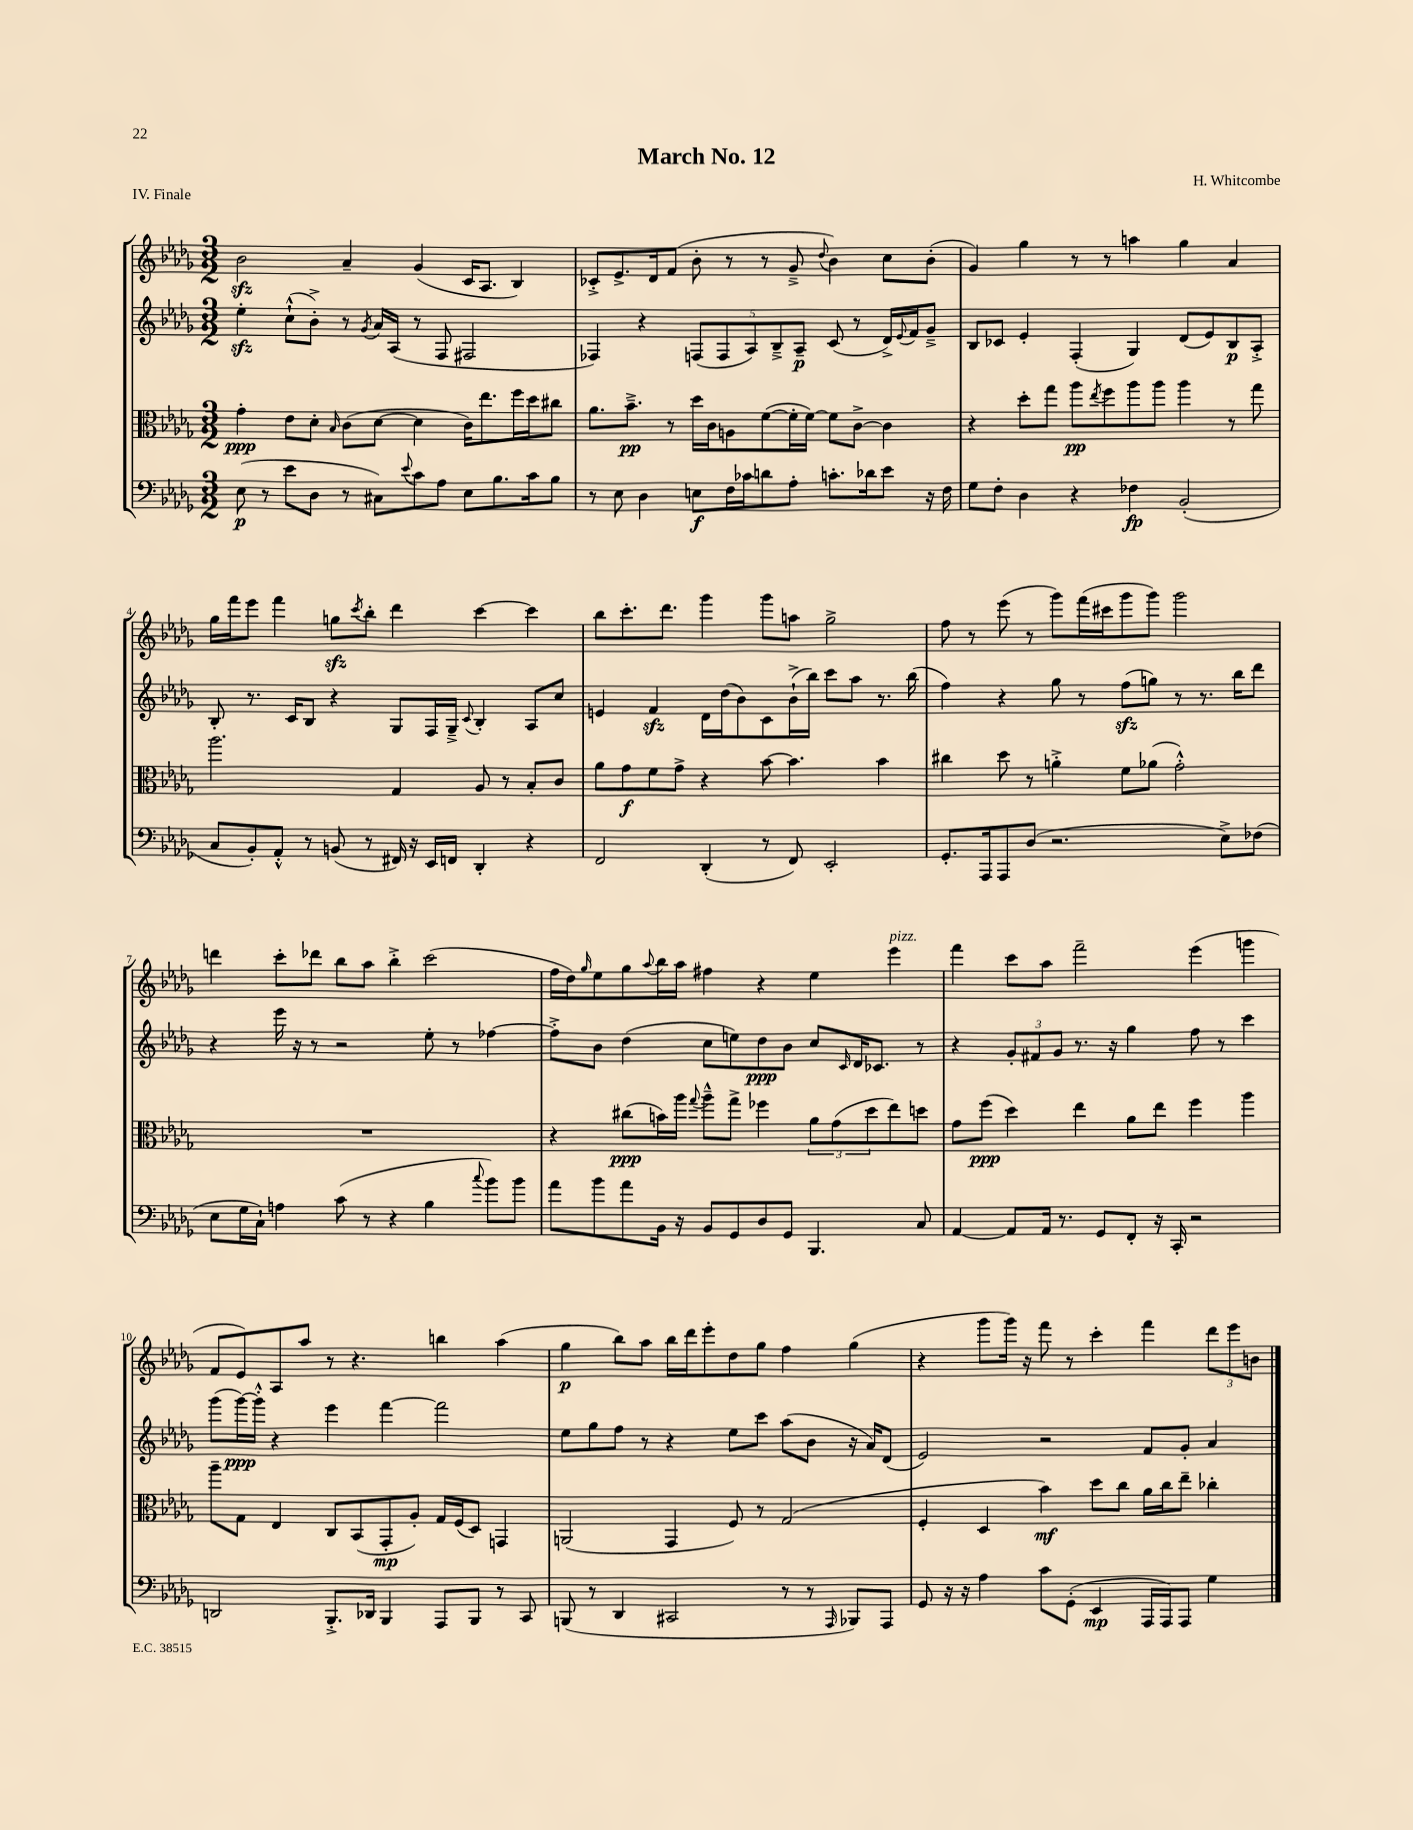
\header { title = "March No. 12" composer = "H. Whitcombe" piece = "IV. Finale" }
<<
\new StaffGroup <<
\new Staff = "s0" {
    \clef treble \key des \major \numericTimeSignature \time 3/2
    bes'2\sfz aes'4-- ges'4( c'16 aes8. bes4) |
    ces'8-.-> ees'8.-> des'16 f'8( bes'8-. r8 r8 ges'8---> \appoggiatura { des''8 } bes'4) c''8 bes'8-.( |
    ges'4) ges''4 r8 r8 a''4 ges''4 aes'4 |
    ges''16 f'''16 ees'''8 f'''4 g''8\sfz \acciaccatura { c'''8 } bes''8-. des'''4 c'''4~ c'''4 |
    bes''8 c'''8.-. des'''8. ges'''4 ges'''8 a''8 ges''2-> |
    f''8 r8 ees'''8( r8 ges'''8) f'''16( cis'''16 ges'''8 ges'''8) ges'''2 |
    d'''4 c'''8-. des'''8 bes''8 aes''8 bes''4-.-> c'''2( |
    f''16 des''16) \grace { ges''16 } ees''8 ges''8 \appoggiatura { aes''8 } bes''16 aes''16 fis''4 r4 ees''4 ees'''4^\markup { \italic "pizz." } |
    f'''4 c'''8 aes''8 f'''2-- ees'''4( g'''4 |
    f'8 ees'8) aes8 aes''8 r8 r4. b''4 aes''4( |
    ges''4\p bes''8) aes''8 bes''16 des'''16 ees'''8-. des''8 ges''8 f''4 ges''4( |
    r4 ges'''8 ges'''16) r16 f'''8 r8 c'''4-. f'''4 \tuplet 3/2 { des'''8 ees'''8 b'8 } \bar "|." |
}
\new Staff = "s1" {
    \clef treble \key des \major \numericTimeSignature \time 3/2
    ees''4-.\sfz c''8-!-^( bes'8-.->) r8 \acciaccatura { ges'8 } aes'16 aes16( r8 f8 fis2 |
    fes4) r4 \tuplet 5/4 { f8( f8 aes8) bes8---> aes8--\p } c'8( r8 des'16->) \appoggiatura { ees'8 } f'16 ges'8---> |
    bes8 ces'8 ees'4-. f4-.( ges4) des'8( ees'8) bes8\p aes8-.-> |
    bes8-. r8. c'16 bes8 r4 ges8 f16 ges16---> \appoggiatura { c'8 } bes4-. aes8 c''8 |
    e'4 f'4\sfz des'16 des''16( bes'8) c'8 bes'16-!->( bes''16) c'''8 aes''8 r8. bes''16( |
    f''4) r4 ges''8 r8 f''8\sfz( g''8) r8 r8. bes''16 des'''8 |
    r4 ees'''16 r16 r8 r2 ees''8-. r8 fes''4~ |
    fes''8-.-> bes'8 des''4( c''8 e''8) des''8\ppp bes'8 c''8 \grace { c'16 } des'16 ces'8. r8 |
    r4 \tuplet 3/2 { ges'8-. fis'8 ges'8 } r8. r16 ges''4 f''8 r8 c'''4 |
    ges'''8( ges'''16~\ppp) ges'''16-.-^ r4 ees'''4 f'''4~ f'''2 |
    ees''8 ges''8 f''8 r8 r4 ees''8 c'''8 aes''8( bes'8 r16 aes'16) des'8( |
    ees'2) r2 f'8 ges'8-. aes'4 \bar "|." |
}
\new Staff = "s2" {
    \clef alto \key des \major \numericTimeSignature \time 3/2
    ges'4-.\ppp ees'8 des'8-. \grace { bes16 } c'8( des'8~ des'4 c'16) ees''8. f''16 des''16 cis''8 |
    aes'8. bes'8.--->\pp r8 des''16 c'16 a8 f'8~( f'16-. f'16~) f'8 c'8~-> c'4 |
    r4 des''8-. ges''8 aes''8\pp \acciaccatura { ees''8 } f''8 aes''8 aes''8 aes''4 r8 ges''8 |
    aes''2. ges4 aes8 r8 bes8-. c'8 |
    aes'8 ges'8\f f'8 ges'8-> r4 bes'8~ bes'4. bes'4 |
    cis''4 des''8 r8 a'4-.-> f'8 aes'8( ges'2-.-^) |
    R1. |
    r4 cis''8\ppp( b'16) aes''16 \appoggiatura { ges''8 } aes''8---^ ges''8-> fes''4 \tuplet 3/2 { aes'8 ges'8( des''8 } ees''8) d''8 |
    ges'8 f''8\ppp( des''4) ees''4 aes'8 ees''8 f''4 aes''4 |
    aes''8-- ges8 ees4 c8 bes,8( ges,8-.\mp aes8-.) ges16 f16( des8) g,4 |
    a,2( ges,4 f8) r8 ges2( |
    f4-. des4 bes'4\mf) des''8 c''8 aes'16 c''16 ees''8-- ces''4-. \bar "|." |
}
\new Staff = "s3" {
    \clef bass \key des \major \numericTimeSignature \time 3/2
    ees8\p( r8 ees'8 des8 r8 cis8) \appoggiatura { ees'8 } c'8 aes8 ees8 bes8. c'16 bes8 |
    r8 ees8 des4 e8\f f16 ces'16 d'8 aes8-. c'8.-. des'16 ees'8 r16 f16 |
    ges8 f8-. des4 r4 fes4\fp bes,2-.( |
    c8 bes,8-.) aes,8-.-^ r8 b,8( r8 fis,16) r16 ees,16 f,16 des,4-. r4 |
    f,2 des,4-.( r8 f,8) ees,2-. |
    ges,8.-. aes,,16 aes,,8 des8( r2. ees8->) fes8( |
    ees8 ges16 c16-!) a4 c'8( r8 r4 bes4 \appoggiatura { c''8 } bes'8) bes'8 |
    aes'8 bes'8 aes'8 bes,16 r16 bes,8 ges,8 des8 ges,8 bes,,4. c8 |
    aes,4~ aes,8 aes,16 r8. ges,8 f,8-. r16 c,16-. r2 |
    d,2 bes,,8.-.-> des,16 bes,,4 aes,,8 bes,,8 r8 c,8 |
    b,,8( r8 des,4 cis,2 r8 r8 \grace { aes,,16 } bes,,8) aes,,8 |
    ges,8 r16 r16 aes4 c'8 ges,8-.( ees,4\mp aes,,16 aes,,16) aes,,8 ges4 \bar "|." |
}
>>
>>
